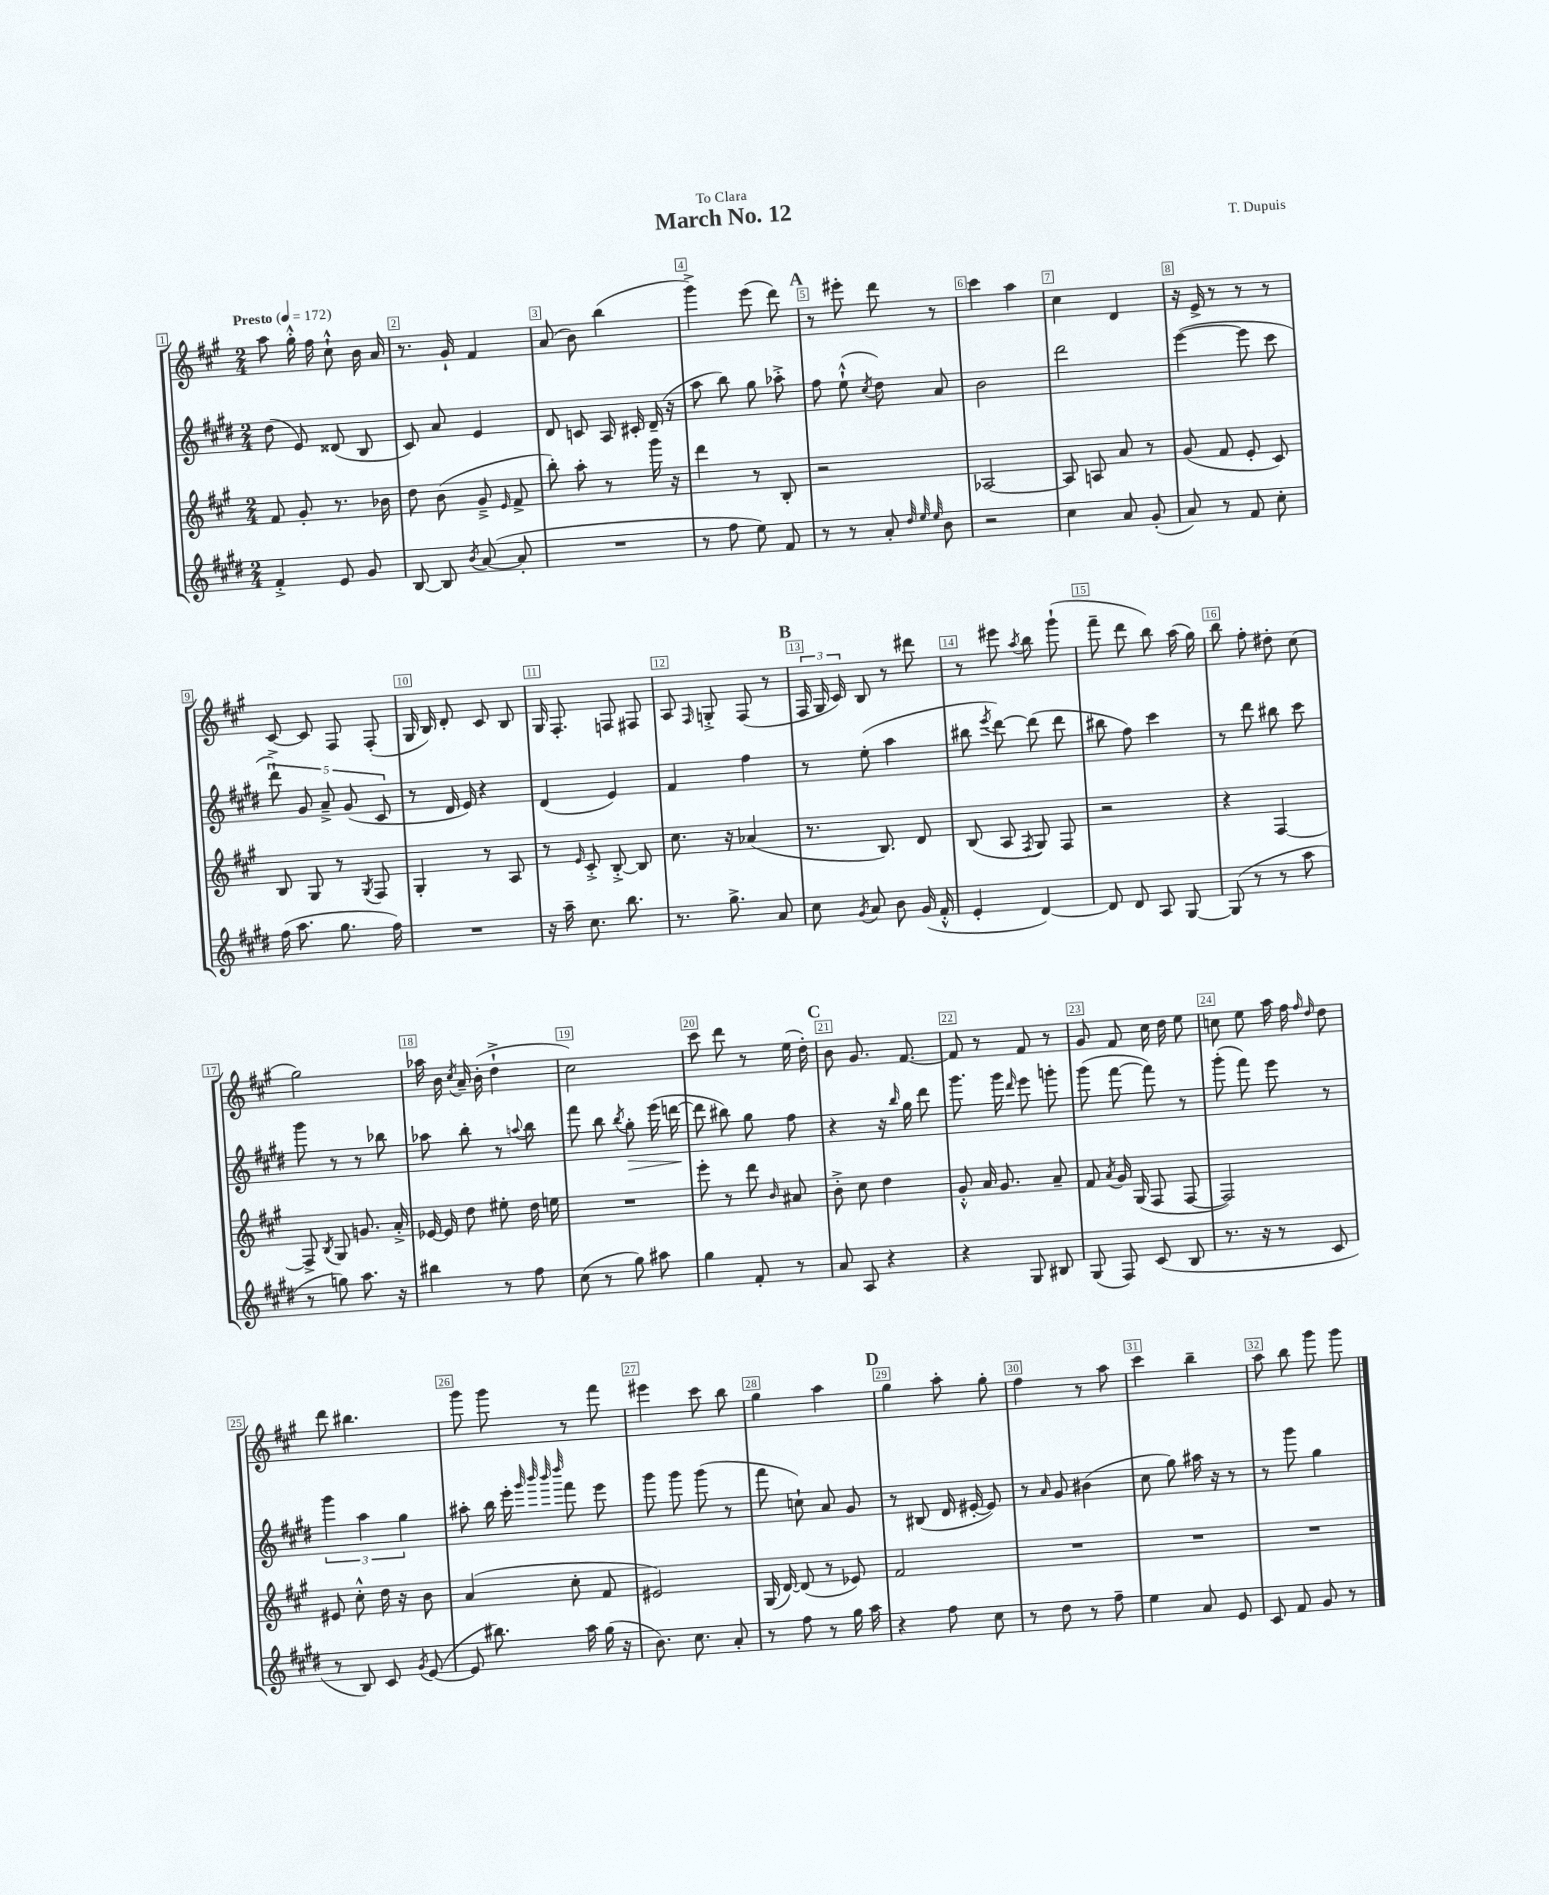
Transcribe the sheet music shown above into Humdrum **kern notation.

**kern	**kern	**kern	**kern
*staff4	*staff3	*staff2	*staff1
*clefG2	*clefG2	*clefG2	*clefG2
*k[f#c#g#d#]	*k[f#c#g#]	*k[f#c#g#d#]	*k[f#c#g#]
*M2/4	*M2/4	*M2/4	*M2/4
*MM172	*MM172	*MM172	*MM172
4f#'^/	8f#/	(8dd#\	8aa\
.	8g#'/	8e/)	16gg#'^^\
.	.	.	16ff#\
8e/	8.r	(8d##/	8cc#`^^\
8g#/	.	8B/	16b\
.	16b-\	.	16a/
=	=	=	=
[8B/	8dd\	8c#/)	8.r
8B/]	(8b\	8a/	.
.	.	.	16g#`/
8qb/	.	.	.
([8a/	8g#~^/	4e/	4f#/
.	16qqe/	.	.
8a'/]	8f#^/	.	.
=	=	=	=
2r	8bb'\)	8d#/	(8a/
.	8aa'\	8c/	8b\)
.	8r	16A/	(4bb\
.	.	16c#'/	.
.	16ggg#\	(16d#~/	.
.	16r	16r	.
=	=	=	=
8r	4ddd\	8aa\	4ggg#^\)
8ff#\	.	8bb\)	.
8ee\)	8r	8gg#\	(8eee\
8f#/	8B'/	8aa-'^\	8ddd\)
=	=	=	=
8r	2r	8ff#\	8r
8r	.	(8ee`^^\	8eee#'\
.	.	8qcc#/	.
8a'/	.	8dd#\)	8ddd\
32qqdd#/	.	.	.
32qqee/	.	.	.
32qqee/	.	.	.
8b\	.	8a/	8r
=	=	=	=
2r	[2A-/	2b\	4ccc#\
.	.	.	4aa\
=	=	=	=
4cc#\	8A-/]	2ddd#\	4cc#\
.	8A/	.	.
8a/	8a/	.	4d/
(8g#'/	8r	.	.
=	=	=	=
8a/)	(8g#/	([4eee\	16r
.	.	.	16e^/
8r	8f#/	.	8r
8f#/	8e'/	8eee\]	8r
8cc#'\	8c#/)	8ccc#\	8r
=	=	=	=
(16ff#\	8B/	10ddd#`^\)	[8c#/
8.aa\	.	.	.
.	.	10g#/	.
.	8G#/	.	8c#/]
.	.	10a~^/	.
8.gg#\	8r	.	8F#/
.	.	(10g#/	.
.	8qG#/	.	.
.	8F#/	.	(8F#'/
.	.	10c#/	.
16ff#\)	.	.	.
=	=	=	=
2r	4G#'/	8r	16G#/
.	.	.	16B/)
.	.	16d#/	8d'/
.	.	16e/)	.
.	8r	4r	8c#/
.	8A/	.	8B/
=	=	=	=
16r	8r	(4d#/	16G#/
16aa~\	.	.	8.F#'/
.	16qqe/	.	.
8.cc#\	8c#'^/	.	.
.	[8B'^/	4e/)	8F/
8.bb\	.	.	.
.	8B/]	.	8F#/
=	=	=	=
8.r	8.cc#\	4f#/	8A/
.	.	.	16qqF#/
.	.	.	8G'^/
8.gg#^\	16r	.	.
.	(4a-/	4ff#\	(8F#/
8a/	.	.	8r
=	=	=	=
8cc#\	8.r	8r	24F#/
.	.	.	24G#/
.	.	.	24c#/)
8qg#/	.	.	.
8a/	.	(8ee'\	8B/
.	8.B/)	.	.
8b\	.	4aa\	8r
(16g#/	8d/	.	8ddd#\
16f#'^^/	.	.	.
=	=	=	=
4e'/	(8B/	8bb#\	8r
.	.	8qeee/	.
.	8A/	[8ddd#\)	8eee#\
.	8qF#/	.	8qaa/
[4d#/)	8G#/)	(8ddd#\]	8bb\
.	8F#/	8ddd#\	(8ggg#`\
=	=	=	=
8d#/]	2r	8bb#\	8fff#~\
8d#/	.	8ff#\)	8ddd\
8A/	.	4ccc#\	8bb\)
[8G#/	.	.	(16aa\
.	.	.	16gg#\)
=	=	=	=
(8G#/]	4r	8r	8bb\
8r	.	8ddd#\	8ff#'\
8r	[4F#/	8bb#\	8dd#'\
8aa\	.	8ccc#\	(8cc#\
=	=	=	=
8r	8F#^/]	8ggg#\	2gg#\)
.	8qB/	.	.
8gg\)	8G#/	8r	.
8.aa\	8.g/	8r	.
.	.	8bb-\	.
16r	16a'^/	.	.
=	=	=	=
4bb#\	[16e-/	8aa-\	16aa-\
.	16e-/]	.	16b\
.	.	.	8qcc#/
.	8dd\	8bb'\	16a~/
.	.	.	(16b'\
8r	8ee#'\	8r	4dd`^\
.	.	8qqaa/	.
8ff#\	16dd\	8bb\	.
.	16ee\	.	.
=	=	=	=
(8cc#\	2r	8fff#\	2cc#\)
8r	.	8bb\	.
.	.	8qbb/	.
8gg#\)	.	8gg#'\	.
8aa#\	.	(16eee\	.
.	.	[16ddd\	.
=	=	=	=
4gg#\	8eee'\	8ddd\]	8ccc#\
.	8r	8bb#\)	8ddd\
8f#'/	8ddd\	8gg#\	8r
.	16qqb/	.	.
8r	8a#/	8ff#\	(16ee\
.	.	.	16dd'\)
=	=	=	=
8a/	8b'^\	4r	8b\
8A/	8cc#\	.	8.g#/
4r	4dd\	16r	.
.	.	16qqbb/	.
.	.	16gg#\	[8.f#/
.	.	8ddd#\	.
=	=	=	=
4r	8g#'^^/	8.ggg#\	8f#/]
.	16a/	.	8r
.	8.g#/	16ggg#\	.
.	.	16qqddd#/	.
8G#/	.	8eee\	8f#/
8B#/	8a~/	8ggg'\	8r
=	=	=	=
(8G#/	8f#/	(8ggg#\	8g#/
.	8qa/	.	.
8F#/)	16g#/	[8fff#\	8f#/
.	(16G#/	.	.
(8c#/	8F#/	8fff#\])	16cc#\
.	.	.	16dd\
8B/	[8F#/	8r	8ee\
=	=	=	=
8.r	2F#/])	(8ggg#'\	8cc\
.	.	8fff#\)	8ee\
16r	.	.	.
8r	.	8eee\	16aa\
.	.	.	16ff#\
.	.	.	16qqff#/
.	.	.	16qqdd/
8c#/	.	8r	8dd\
=	=	=	=
8r	8e#/	6ggg#\	8ddd\
8B/)	8cc#'^^\	.	4.bb#\
.	.	6aa\	.
8c#/	16dd\	.	.
.	16r	.	.
.	.	6gg#\	.
8qg#/	.	.	.
([8e/	8b\	.	.
=	=	=	=
8e/]	(4a/	8aa#'\	8ggg#\
8.bb#\)	.	16bb\	8ggg#\
.	.	16eee'\	.
.	.	32qqggg#/	.
.	.	32qqbbb/	.
.	.	32qqbbb/	.
.	.	32qqdddd#/	.
.	8cc#'\	8fff#\	8r
16aa\	.	.	.
(16gg#\	8f#/	8eee\	8fff#\
16r	.	.	.
=	=	=	=
8.b\)	2e#/)	8ggg#\	4eee#\
.	.	8ggg#\	.
8.cc#\	.	.	.
.	.	(8ggg#\	8ccc#\
8a'/	.	8r	8bb\
=	=	=	=
8r	(16G#/	8fff#\	4gg#\
.	[16d/)	.	.
8ff#\	(8d/]	8cc`\)	.
8r	8r	8a/	4aa\
16gg#\	8e-/)	8g#/	.
16aa\	.	.	.
=	=	=	=
4r	2f#/	8r	4gg#\
.	.	(8B#/	.
8ff#\	.	16d#/	8aa'\
.	.	[16e#'/	.
8cc#\	.	8e#/])	8gg#'\
=	=	=	=
8r	2r	8r	4ff#\
.	.	16qqa/	.
8dd#\	.	8g#/	.
8r	.	(4b#\	8r
8ff#~\	.	.	8aa\
=	=	=	=
4ee\	2r	8cc#\	4ccc#\
.	.	8gg#\)	.
8a/	.	16aa#\	4bb~\
.	.	16r	.
8e/	.	8r	.
=	=	=	=
8c#/	2r	8r	8aa\
8f#/	.	8ggg#\	8bb\
8g#/	.	4gg#\	8ggg#\
8r	.	.	8ggg#\
==	==	==	==
*-	*-	*-	*-
